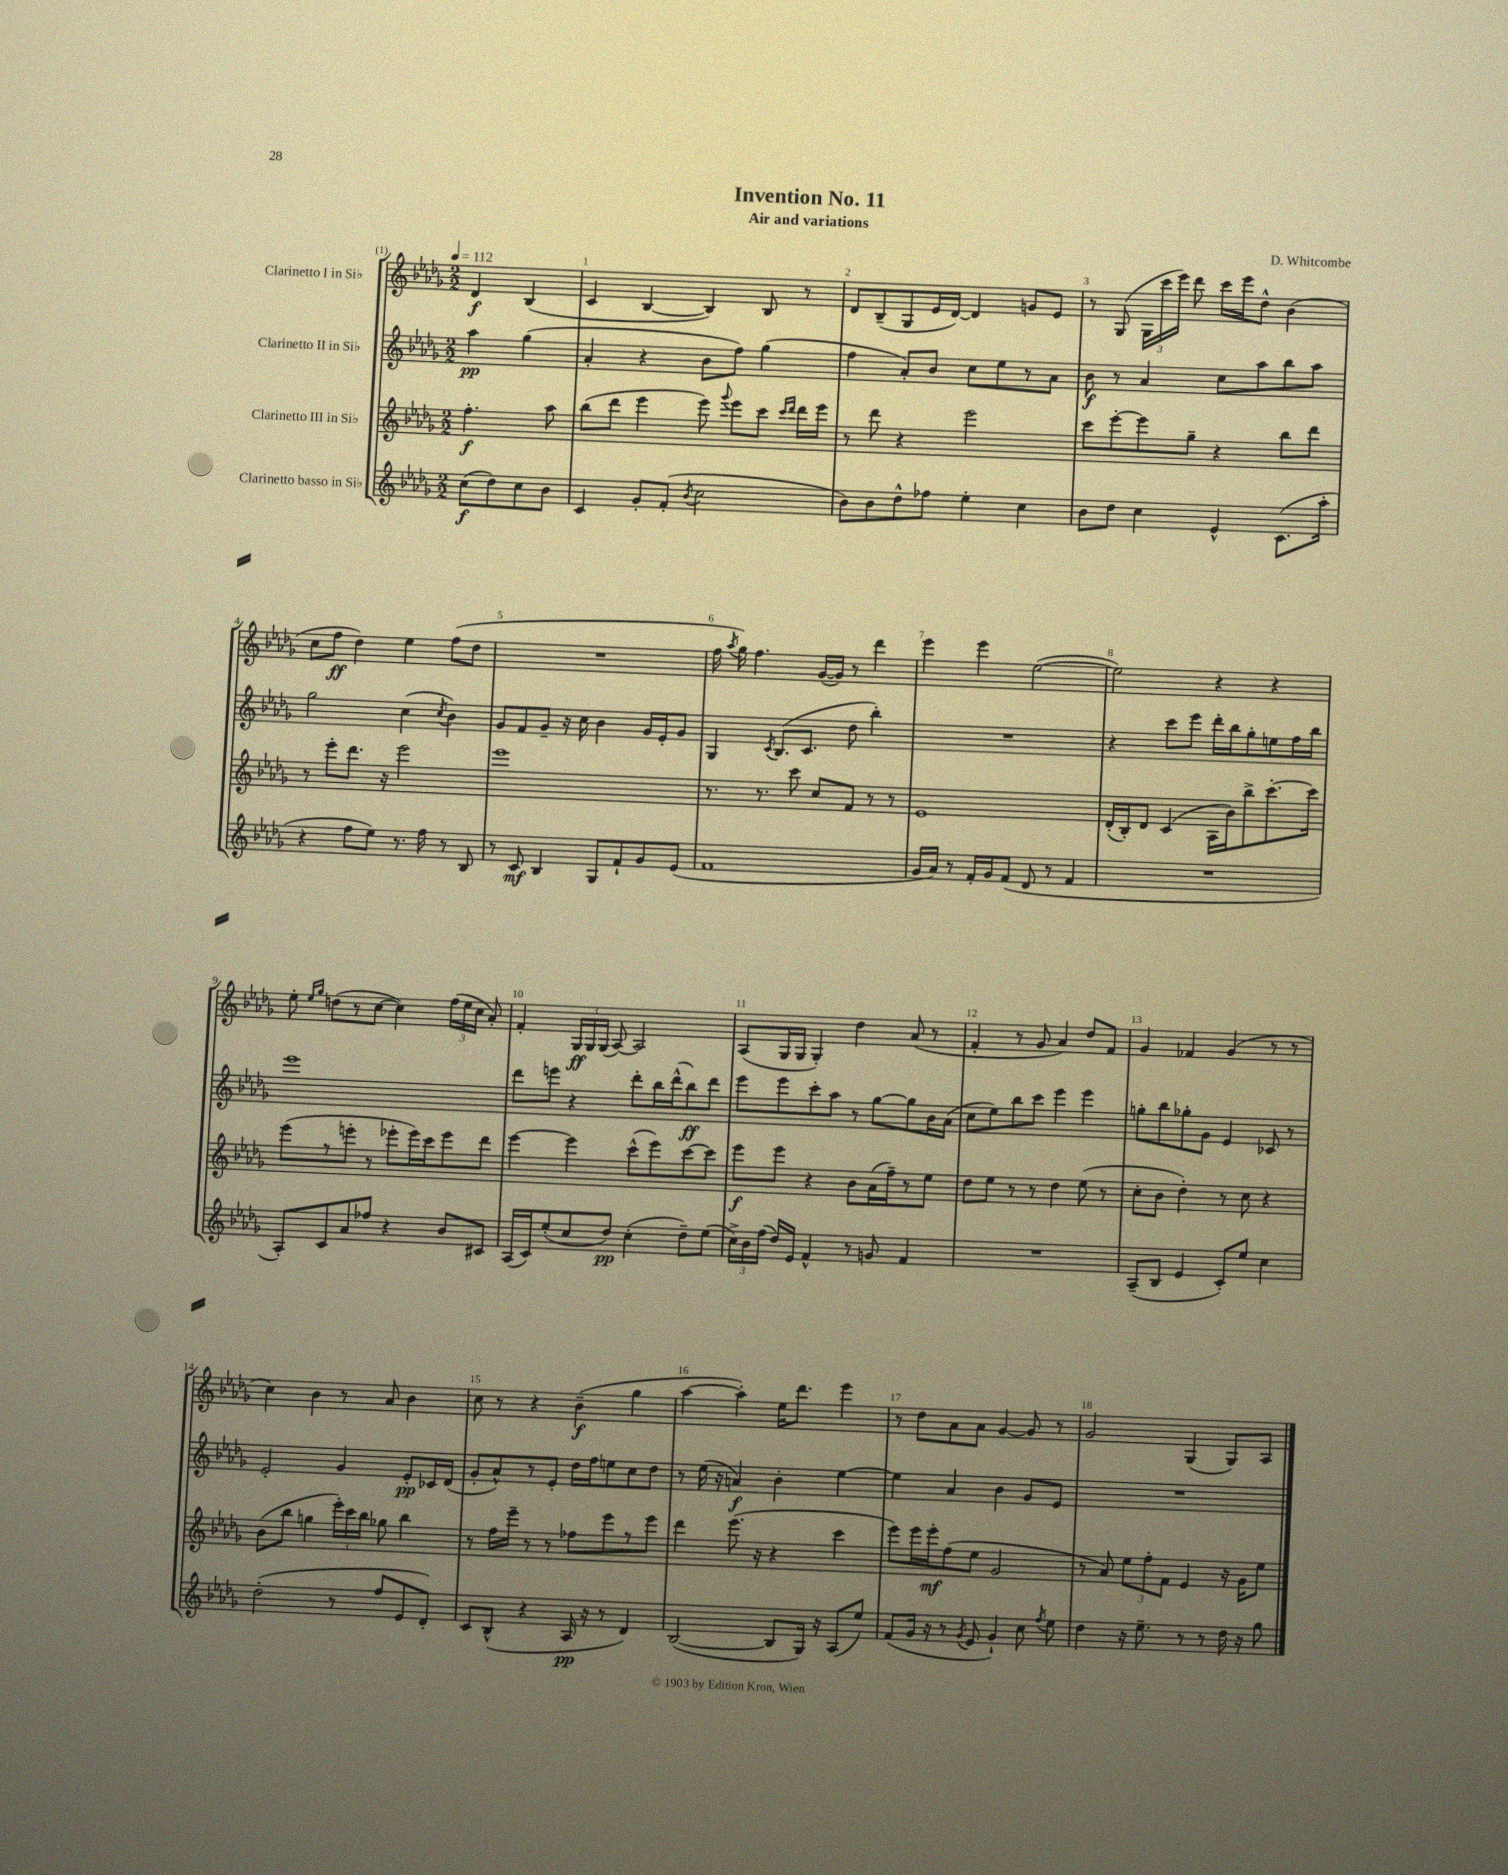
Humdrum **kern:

**kern	**dynam	**kern	**dynam	**kern	**dynam	**kern	**dynam
*part4	*part4	*part3	*part3	*part2	*part2	*part1	*part1
*staff4	*staff4	*staff3	*staff3	*staff2	*staff2	*staff1	*staff1
*I"Clarinetto basso in Si♭	*	*I"Clarinetto III in Si♭	*	*I"Clarinetto II in Si♭	*	*I"Clarinetto I in Si♭	*
*clefG2	*	*clefG2	*	*clefG2	*	*clefG2	*
*k[b-e-a-d-g-]	*	*k[b-e-a-d-g-]	*	*k[b-e-a-d-g-]	*	*k[b-e-a-d-g-]	*
*M2/2	*	*M2/2	*	*M2/2	*	*M2/2	*
*MM112	*	*MM112	*	*MM112	*	*MM112	*
=	=	=	=	=	=	=	=
(8cc\L	f	4.ff'\	f	4aa-\	pp	4d-/	f
8dd-\)	.	.	.	.	.	.	.
8cc\	.	.	.	(4gg-\	.	(4B-/	.
8b-\J	.	8aa-\	.	.	.	.	.
=1	=1	=1	=1	=1	=1	=1	=1
4c/	.	(8bb-\L	.	4a-'/	.	4c/	.
.	.	8ddd-\J	.	.	.	.	.
8g-'/L	.	4eee-\	.	4r	.	[4B-/	.
(8f'/J	.	.	.	.	.	.	.
8qb-/	.	.	.	.	.	.	.
2cc\	.	8eee-\)	.	8b-\L	.	4B-/])	.
.	.	8qqggg-/	.	.	.	.	.
.	.	8eee-\L	.	8ff\J)	.	.	.
.	.	8ccc\J	.	(4gg-\	.	8B-/	.
.	.	16qqccc/LL	.	.	.	.	.
.	.	16qqddd-/JJ	.	.	.	.	.
.	.	16ddd-\LL	.	.	.	8r	.
.	.	16eee-\JJ	.	.	.	.	.
=2	=2	=2	=2	=2	=2	=2	=2
8b-\L)	.	8r	.	4ff\	.	8d-/L	.
8b-\	.	8ddd-\	.	.	.	(8B-~/	.
8dd-^^\	.	4r	.	8a-'/L)	.	8G-/	.
8ff-X\J	.	.	.	8b-/J	.	16e-/L	.
.	.	.	.	.	.	[16d-/JJ)	.
4ee-'\	.	2eee-\	.	8cc\L	.	4d-/]	.
.	.	.	.	8ee-\	.	.	.
4cc\	.	.	.	8r	.	8gn/L	.
.	.	.	.	8a-\J	.	8e-/J	.
=3	=3	=3	=3	=3	=3	=3	=3
8b-\L	.	8ccc\L	.	8b-\	f	8r	.
8dd-\J	.	[8eee-'\	.	8r	.	(8G-/	.
4cc\	.	8eee-\]	.	4a-/	.	24G-\LL	.
.	.	.	.	.	.	24ccc\	.
.	.	.	.	.	.	24eee-\JJ)	.
.	.	8gg-~\J	.	.	.	8ddd-\	.
4e-^^/	.	4r	.	8cc\L	.	16ccc\LL	.
.	.	.	.	.	.	16eee-\J	.
.	.	.	.	8aa-\	.	8dd-^^\J	.
(8.c\L	.	8bb-\L	.	8bb-\	.	(4b-\	.
.	.	8ddd-\J	.	8aa-\J	.	.	.
16aa-'\Jk	.	.	.	.	.	.	.
!!LO:LB:g=z
=4	=4	=4	=4	=4	=4	=4	=4
4r	.	8r	.	2gg-\	.	8cc\L	.
.	.	8eee-'\L	.	.	.	8ff\J	ff
8ff\L	.	8.ddd-\J	.	.	.	4dd-\)	.
8ee-\J)	.	.	.	.	.	.	.
.	.	16r	.	.	.	.	.
8.r	.	2eee-\	.	(4cc\	.	4ee-\	.
16ff\	.	.	.	.	.	.	.
.	.	.	.	8qcc/	.	.	.
8r	.	.	.	4b-\)	.	(8ff\L	.
8B-/	.	.	.	.	.	8dd-\J	.
=5	=5	=5	=5	=5	=5	=5	=5
8r	.	1eee-	.	8g-/L	.	1r	.
8c/	mf	.	.	8f/	.	.	.
4B-/	.	.	.	8g-~/J	.	.	.
.	.	.	.	16r	.	.	.
.	.	.	.	16cc\	.	.	.
8G-/L	.	.	.	4b-\	.	.	.
8f`/	.	.	.	.	.	.	.
8g-/	.	.	.	16g-/LL	.	.	.
.	.	.	.	16e-'/J	.	.	.
(8e-/J	.	.	.	8g-/J	.	.	.
=6	=6	=6	=6	=6	=6	=6	=6
1f	.	8.r	.	4G-/	.	16ff\	.
.	.	.	.	.	.	8qaa-/	.
.	.	.	.	.	.	16gg-\)	.
.	.	.	.	.	.	4.ff\	.
.	.	8.r	.	.	.	.	.
.	.	.	.	8qc/	.	.	.
.	.	.	.	(8.B-/L	.	.	.
.	.	8ccc\	.	.	.	.	.
.	.	.	.	8.c/J	.	.	.
.	.	8cc/L	.	.	.	([16g-/LL	.
.	.	.	.	.	.	16g-/JJ])	.
.	.	8f/J	.	8dd-\	.	8r	.
.	.	8r	.	4bb-'\)	.	4ddd-\	.
.	.	8r	.	.	.	.	.
=7	=7	=7	=7	=7	=7	=7	=7
16g-/LL	.	1e-	.	1r	.	4eee-\	.
16a-/JJ)	.	.	.	.	.	.	.
8r	.	.	.	.	.	.	.
16f'/LL	.	.	.	.	.	4eee-\	.
16g-/J	.	.	.	.	.	.	.
(8f/J	.	.	.	.	.	.	.
8d-/	.	.	.	.	.	([2ee-\	.
8r	.	.	.	.	.	.	.
4f/	.	.	.	.	.	.	.
=8	=8	=8	=8	=8	=8	=8	=8
1r	.	(16d-'/LL	.	4r	.	2ee-\])	.
.	.	16B-'/J)	.	.	.	.	.
.	.	8d-/J	.	.	.	.	.
.	.	(4c/	.	8ccc\L	.	.	.
.	.	.	.	8eee-\J	.	.	.
.	.	16A-\LL	.	16ddd-'\LL	.	4r	.
.	.	16b-\J)	.	16bb-\J	.	.	.
.	.	8bb-^\	.	8gg-'\	.	.	.
.	.	[8.ccc'\	.	8een\	.	4r	.
.	.	.	.	16ff\L	.	.	.
.	.	16ccc\Jk]	.	16bb-\JJ	.	.	.
!!LO:LB:g=z
=9	=9	=9	=9	=9	=9	=9	=9
8A-'/L)	.	(8eee-\L	.	1eee-	.	8ee-'\	.
.	.	.	.	.	.	16qqee-/LL	.
.	.	.	.	.	.	16qqgg-/JJ	.
8c/	.	8r	.	.	.	(8ddn\L	.
8a-/	.	8eeen'\J	.	.	.	8r	.
8ff-X/J	.	8r	.	.	.	[8cc\J	.
4r	.	8eee-X'\L	.	.	.	4cc\])	.
.	.	16eee-\L)	.	.	.	.	.
.	.	16ccc\J	.	.	.	.	.
8b-/L	.	8eee-\	.	.	.	(24ff\LL	.
.	.	.	.	.	.	24ee-\	.
.	.	.	.	.	.	24cc\JJ	.
8c#X/J	.	8ddd-\J	.	.	.	8a-'/)	.
=10	=10	=10	=10	=10	=10	=10	=10
(16A-/LL	.	[4eee-\	.	8ddd-\L	.	4f'/	.
16c/J)	.	.	.	.	.	.	.
(8ee-'/	.	.	.	8eeen\J	.	.	.
8cc/	.	4eee-\]	.	4r	.	24G-/LL	ff
.	.	.	.	.	.	24G-/	.
.	.	.	.	.	.	(24G-/JJ	.
8dd-/J)	pp	.	.	.	.	[8A-/)	.
(4cc'\	.	(8ccc^^\L	.	8ddd-'\L	.	2A-/]	.
.	.	8eee-\)	.	16bb-\L	.	.	.
.	.	.	.	(16ddd-^^\J	.	.	.
8dd-~\L)	.	[8ccc\	.	8bb-\)	ff	.	.
(8ee-\J	.	8ccc\J]	.	8ddd-\J	.	.	.
=11	=11	=11	=11	=11	=11	=11	=11
24cc^\LL)	.	8eee-\L	f	8eee-\L	.	(8A-/L	.
24b-\	.	.	.	.	.	.	.
(24ff\JJ	.	.	.	.	.	.	.
16dd-/LL)	.	8eee-\J	.	8eee-\	.	16G-/L	.
16e-/JJ	.	.	.	.	.	16G-/JJ	.
4f^^/	.	4r	.	8ccc'\	.	4G-'/)	.
.	.	.	.	8aa-\J	.	.	.
8r	.	8b-\L	.	8r	.	4dd-\	.
8gn/	.	(16a-\L	.	[8gg-\L	.	.	.
.	.	16ff~\J)	.	.	.	.	.
4f/	.	8r	.	8gg-\]	.	(8a-/	.
.	.	8ee-\J	.	16b-\L	.	8r	.
.	.	.	.	(16a-\JJ	.	.	.
=12	=12	=12	=12	=12	=12	=12	=12
1r	.	8dd-\L	.	8cc\L	.	4f'/	.
.	.	8ee-\J	.	8ee-\)	.	.	.
.	.	8r	.	8bb-\	.	8r	.
.	.	8r	.	8ccc\J	.	8g-/	.
.	.	4dd-\	.	4eee-\	.	4a-/)	.
.	.	(8ee-\	.	4eee-\	.	8dd-/L	.
.	.	8r	.	.	.	8f/J	.
=13	=13	=13	=13	=13	=13	=13	=13
(8A-~/L	.	8cc'\L	.	8ggn'\L	.	4g-/	.
8B-/J	.	8b-\J	.	8bb-\	.	.	.
4e-/	.	4dd-'\)	.	8gg-X'\	.	4f-X/	.
.	.	.	.	8g-\J	.	.	.
8c'/L)	.	8r	.	4e-/	.	(4g-/	.
8ee-/J	.	8cc\	.	.	.	.	.
4cc\	.	4r	.	8c-X/	.	8r	.
.	.	.	.	8r	.	8r	.
!!LO:LB:g=z
=14	=14	=14	=14	=14	=14	=14	=14
(2dd-'\	.	(8b-\L	.	2e-'/	.	4cc\)	.
.	.	8bb-\J	.	.	.	.	.
.	.	4ggn\	.	.	.	4b-\	.
8r	.	24eee-'\LL)	.	4g-/	.	8r	.
.	.	24ccc\	.	.	.	.	.
.	.	24bb-\JJ	.	.	.	.	.
8ff/L	.	8gg-X\	.	.	.	8a-/	.
8e-/	.	4bb-\	.	8e-'/L	pp	4b-\	.
8d-'/J)	.	.	.	16c-X/L	.	.	.
.	.	.	.	(16d-/JJ	.	.	.
=15	=15	=15	=15	=15	=15	=15	=15
8c/L	.	8r	.	8g-'/L	.	8cc\	.
(8B-^^/J	.	16ff\LL	.	8a-^^/)	.	8r	.
.	.	16eee-~\JJ	.	.	.	.	.
4r	.	8r	.	8r	.	4r	.
.	.	8r	.	8e-'/J	.	.	.
16A-/	pp	8ff-X\L	.	16dd-\LL	.	(4b-~\	f
16r	.	.	.	16ff\J	.	.	.
8r	.	8eee-\	.	8een\	.	.	.
4d-/)	.	8r	.	8cc\	.	4gg-\	.
.	.	8eee-\J	.	8dd-\J	.	.	.
=16	=16	=16	=16	=16	=16	=16	=16
([2B-/	.	4ddd-\	.	8r	.	[4aa-\	.
.	.	.	.	(16ee-\	.	.	.
.	.	.	.	16r	.	.	.
.	.	(8.eee-\	.	4an/)	f	4aa-'\])	.
.	.	16r	.	.	.	.	.
8B-/L]	.	4r	.	4b-'\	.	16ee-\KL	.
.	.	.	.	.	.	8.ddd-\J	.
16G-/Jk)	.	.	.	.	.	.	.
16r	.	.	.	.	.	.	.
(8A-/L	.	4ccc\	.	[4ee-\	.	4eee-\	.
8ee-/J)	.	.	.	.	.	.	.
=17	=17	=17	=17	=17	=17	=17	=17
(8f/L	.	8eee-\L)	.	4ee-\]	.	8r	.
16g-/Jk	.	16eee-\L	.	.	.	8dd-\L	.
16r	.	16eee-'\J	mf	.	.	.	.
8r	.	(8ff\	.	4a-/	.	8a-\	.
8qg-/	.	.	.	.	.	.	.
8e-/	.	8ee-\J	.	.	.	8a-\J	.
4g-`/)	.	2g-/	.	4b-\	.	[4g-/	.
8cc\	.	.	.	8g-/L	.	8g-/]	.
8qff/	.	.	.	.	.	.	.
8ee-\	.	.	.	8e-/J	.	8r	.
=18	=18	=18	=18	=18	=18	=18	=18
4dd-\	.	8r	.	1r	.	2g-/	.
.	.	8a-/)	.	.	.	.	.
16r	.	12ee-\L	.	.	.	.	.
8.ee-~\	.	.	.	.	.	.	.
.	.	12ff'\	.	.	.	.	.
.	.	12f\J	.	.	.	.	.
8r	.	4e-/	.	.	.	(4G-/	.
8r	.	.	.	.	.	.	.
16dd-\	.	16r	.	.	.	8G-/L)	.
16r	.	16g-\KL	.	.	.	.	.
8gg-\	.	8ee-\J	.	.	.	8A-/J	.
==	==	==	==	==	==	==	==
*-	*-	*-	*-	*-	*-	*-	*-
